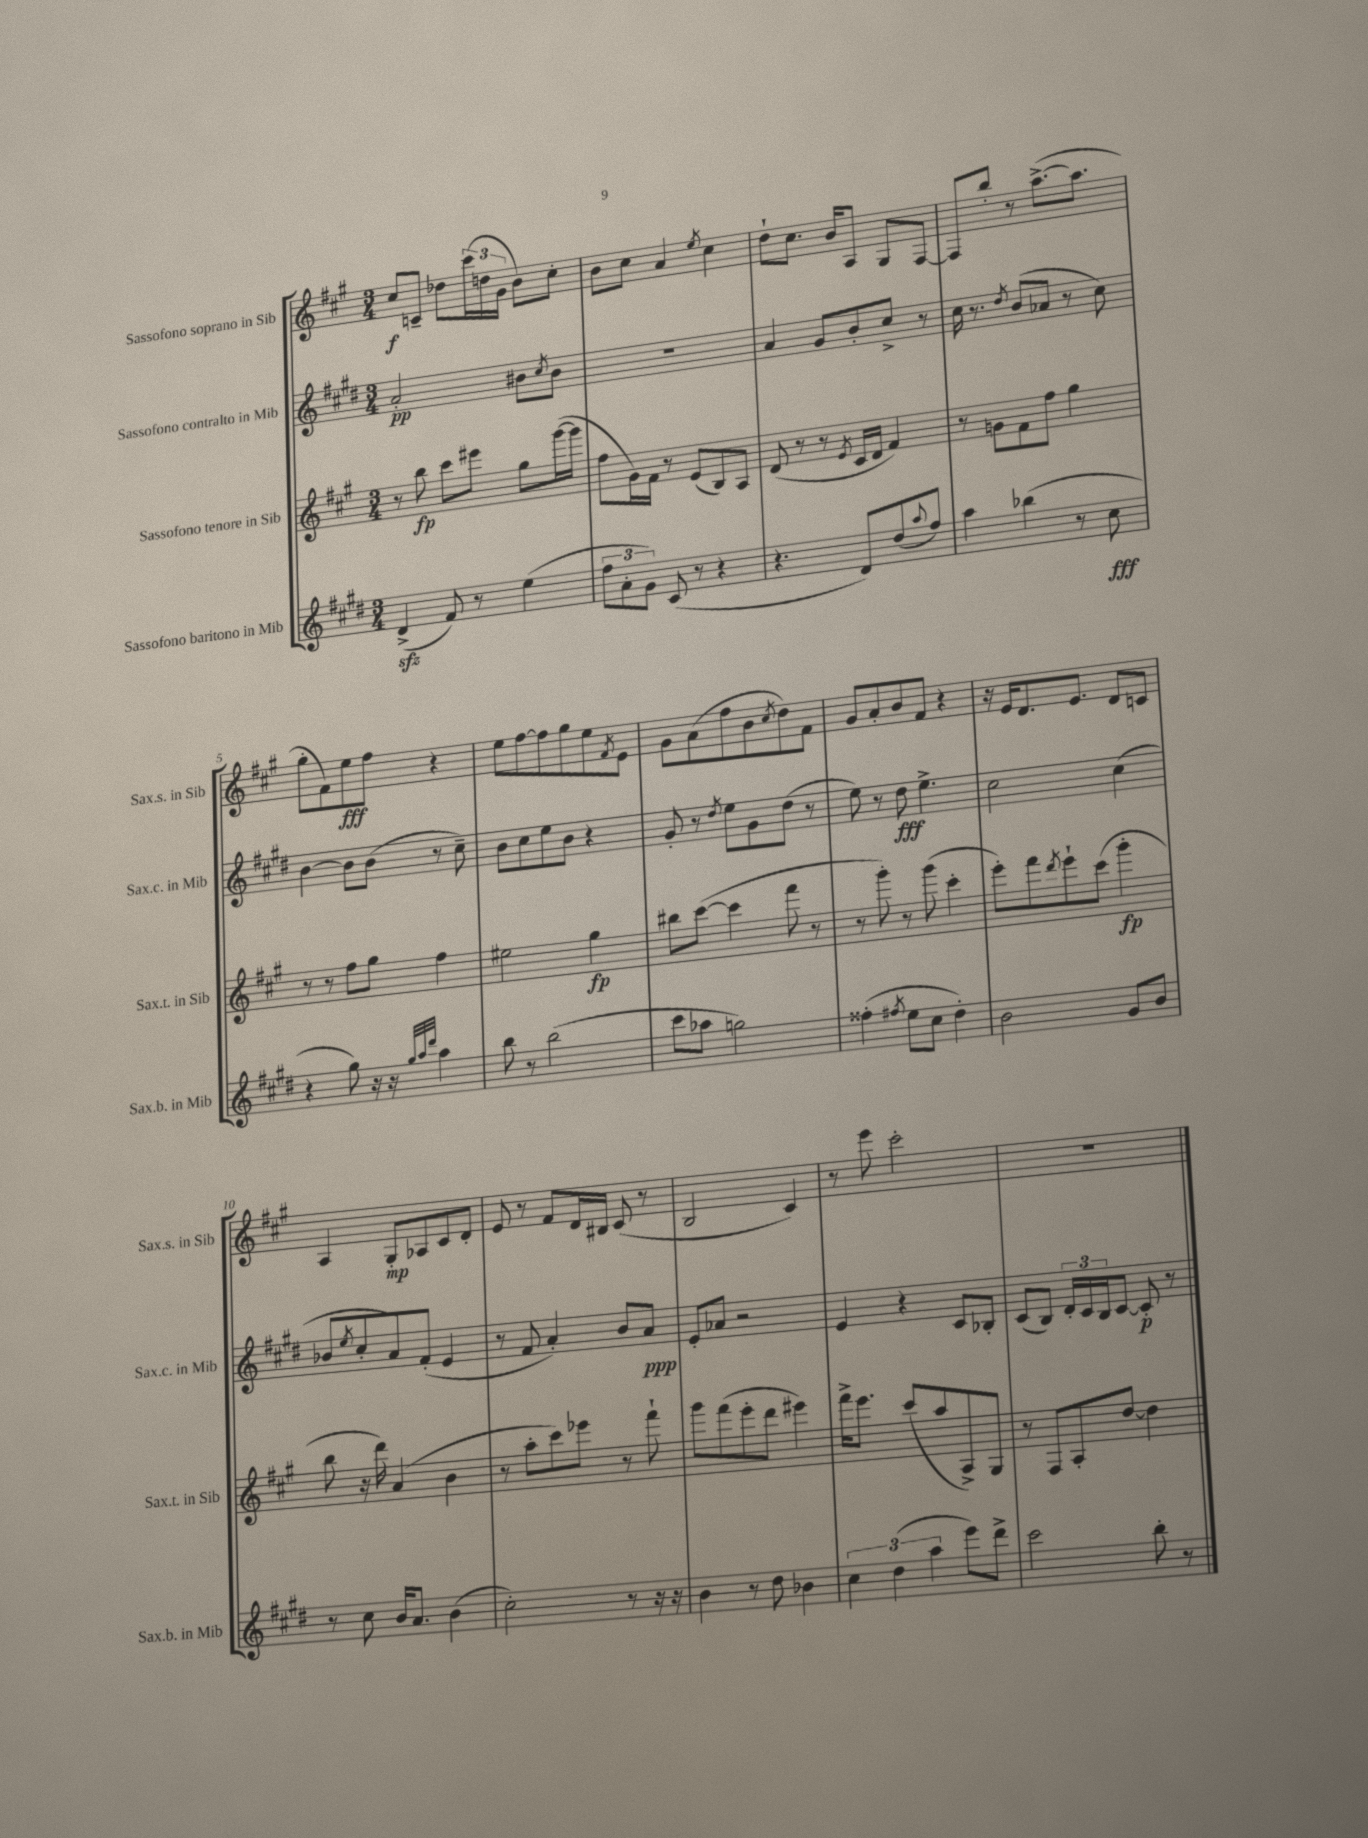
<<
\new StaffGroup <<
\new Staff = "s0" \with { instrumentName = "Sassofono soprano in Sib" shortInstrumentName = "Sax.s. in Sib" } {
    \clef treble \key a \major \numericTimeSignature \time 3/4
    cis''8\f c'8-- des''8 \tuplet 3/2 { cis'''16( d''16 gis'16 } b'8) cis''8-. |
    b'8 cis''8 a'4 \acciaccatura { e''8 } cis''4 |
    d''8-! cis''8. b'16 a8 gis8 fis8~ |
    fis8 b''8-. r8 a''8.~->( a''8. |
    gis''8-. fis'8) e''8\fff fis''8 r4 |
    e''8 fis''8~ fis''8 gis''8 e''8 \acciaccatura { fis'8 } e'8 |
    gis'8 a'8( fis''8 b'8 \acciaccatura { cis''8 } d''8) fis'8 |
    gis'8 a'8-. b'8 fis'8 r4 |
    r16 e'16 d'8. e'8. d'8 c'8 |
    a4 gis8-.\mp aes8 cis'8 d'8-. |
    e'8 r8 fis'8 d'16 bis16 cis'8( r8 |
    b2 cis'4) |
    r8 e'''8 cis'''2-. |
    R2. \bar "|." |
}
\new Staff = "s1" \with { instrumentName = "Sassofono contralto in Mib" shortInstrumentName = "Sax.c. in Mib" } {
    \clef treble \key e \major \numericTimeSignature \time 3/4
    a'2-.\pp bis'8 \acciaccatura { cis''8 } bis'8 |
    R2. |
    a'4 gis'8 b'8-. cis''8-> r8 |
    cis''16 r8. \acciaccatura { dis''8 } b'8( aes'8 r8 cis''8) |
    b'4~ b'8 b'8( r8 cis''8--) |
    b'8 cis''8 e''8 b'8 r4 |
    gis'8-. r8 \acciaccatura { dis''8 } e''8 gis'8 dis''8( r8 |
    e''8) r8 dis''8\fff e''4.-> |
    cis''2 cis''4( |
    bes'8 \acciaccatura { e''8 } cis''8-. a'8) fis'8-.( e'4 |
    r8 fis'8 a'4-.) b'8 a'8\ppp |
    e'8-. aes'8 r2 |
    e'4 r4 cis'8 bes8-. |
    cis'8( b8) \tuplet 3/2 { dis'16-. cis'16 b16 } cis'8~ cis'8-.\p r8 \bar "|." |
}
\new Staff = "s2" \with { instrumentName = "Sassofono tenore in Sib" shortInstrumentName = "Sax.t. in Sib" } {
    \clef treble \key a \major \numericTimeSignature \time 3/4
    r8 b''8\fp cis'''8 eis'''8 gis''8 gis'''16~( gis'''16 |
    fis''8 gis'16) fis'16 r8 e'8( b8) a8 |
    d'8( r8 r8 \acciaccatura { e'8 } cis'16 d'16 fis'4) |
    r8 g'8 fis'8 fis''8 gis''4 |
    r8 r8 fis''8 gis''8 fis''4 |
    eis''2 gis''4\fp |
    bis''8 cis'''8~( cis'''4 fis'''8 r8 |
    r8 gis'''8-.) r8 gis'''8( cis'''4-. |
    e'''8-.) fis'''8 \acciaccatura { d'''8 } e'''8-! cis'''8( gis'''4-.\fp |
    b''8 r16 d'''16) a'4( b'4 |
    r8 a''8-. cis'''8) ees'''8 r8 fis'''8-! |
    gis'''8 fis'''8( e'''8-. d'''8 eis'''4) |
    fis'''16-> e'''8. cis'''8( a''8 a8->) gis8 |
    r8 fis8 a8-. d''8~ d''4 \bar "|." |
}
\new Staff = "s3" \with { instrumentName = "Sassofono baritono in Mib" shortInstrumentName = "Sax.b. in Mib" } {
    \clef treble \key e \major \numericTimeSignature \time 3/4
    dis'4->\sfz( fis'8) r8 e''4( |
    \tuplet 3/2 { fis''8 a'8-. gis'8) } cis'8( r8 r4 |
    r4. dis'8) dis''8( \appoggiatura { a''8 } fis''8) |
    a''4 bes''4( r8 cis''8\fff |
    r4 gis''8) r16 r16 \grace { gis''32 a''32 dis'''32 } a''4 |
    b''8 r8 b''2( |
    cis'''8 aes''8 g''2) |
    fisis''4-.( \acciaccatura { fis''8 } e''8 cis''8 dis''4-.) |
    b'2 gis'8 b'8 |
    r8 cis''8 b'16 a'8. b'4( |
    cis''2-.) r8 r16 r16 |
    b'4 r8 dis''8 bes'4 |
    \tuplet 3/2 { cis''4 dis''4( a''4 } e'''8) dis'''8-> |
    cis'''2 b''8-. r8 \bar "|." |
}
>>
>>
